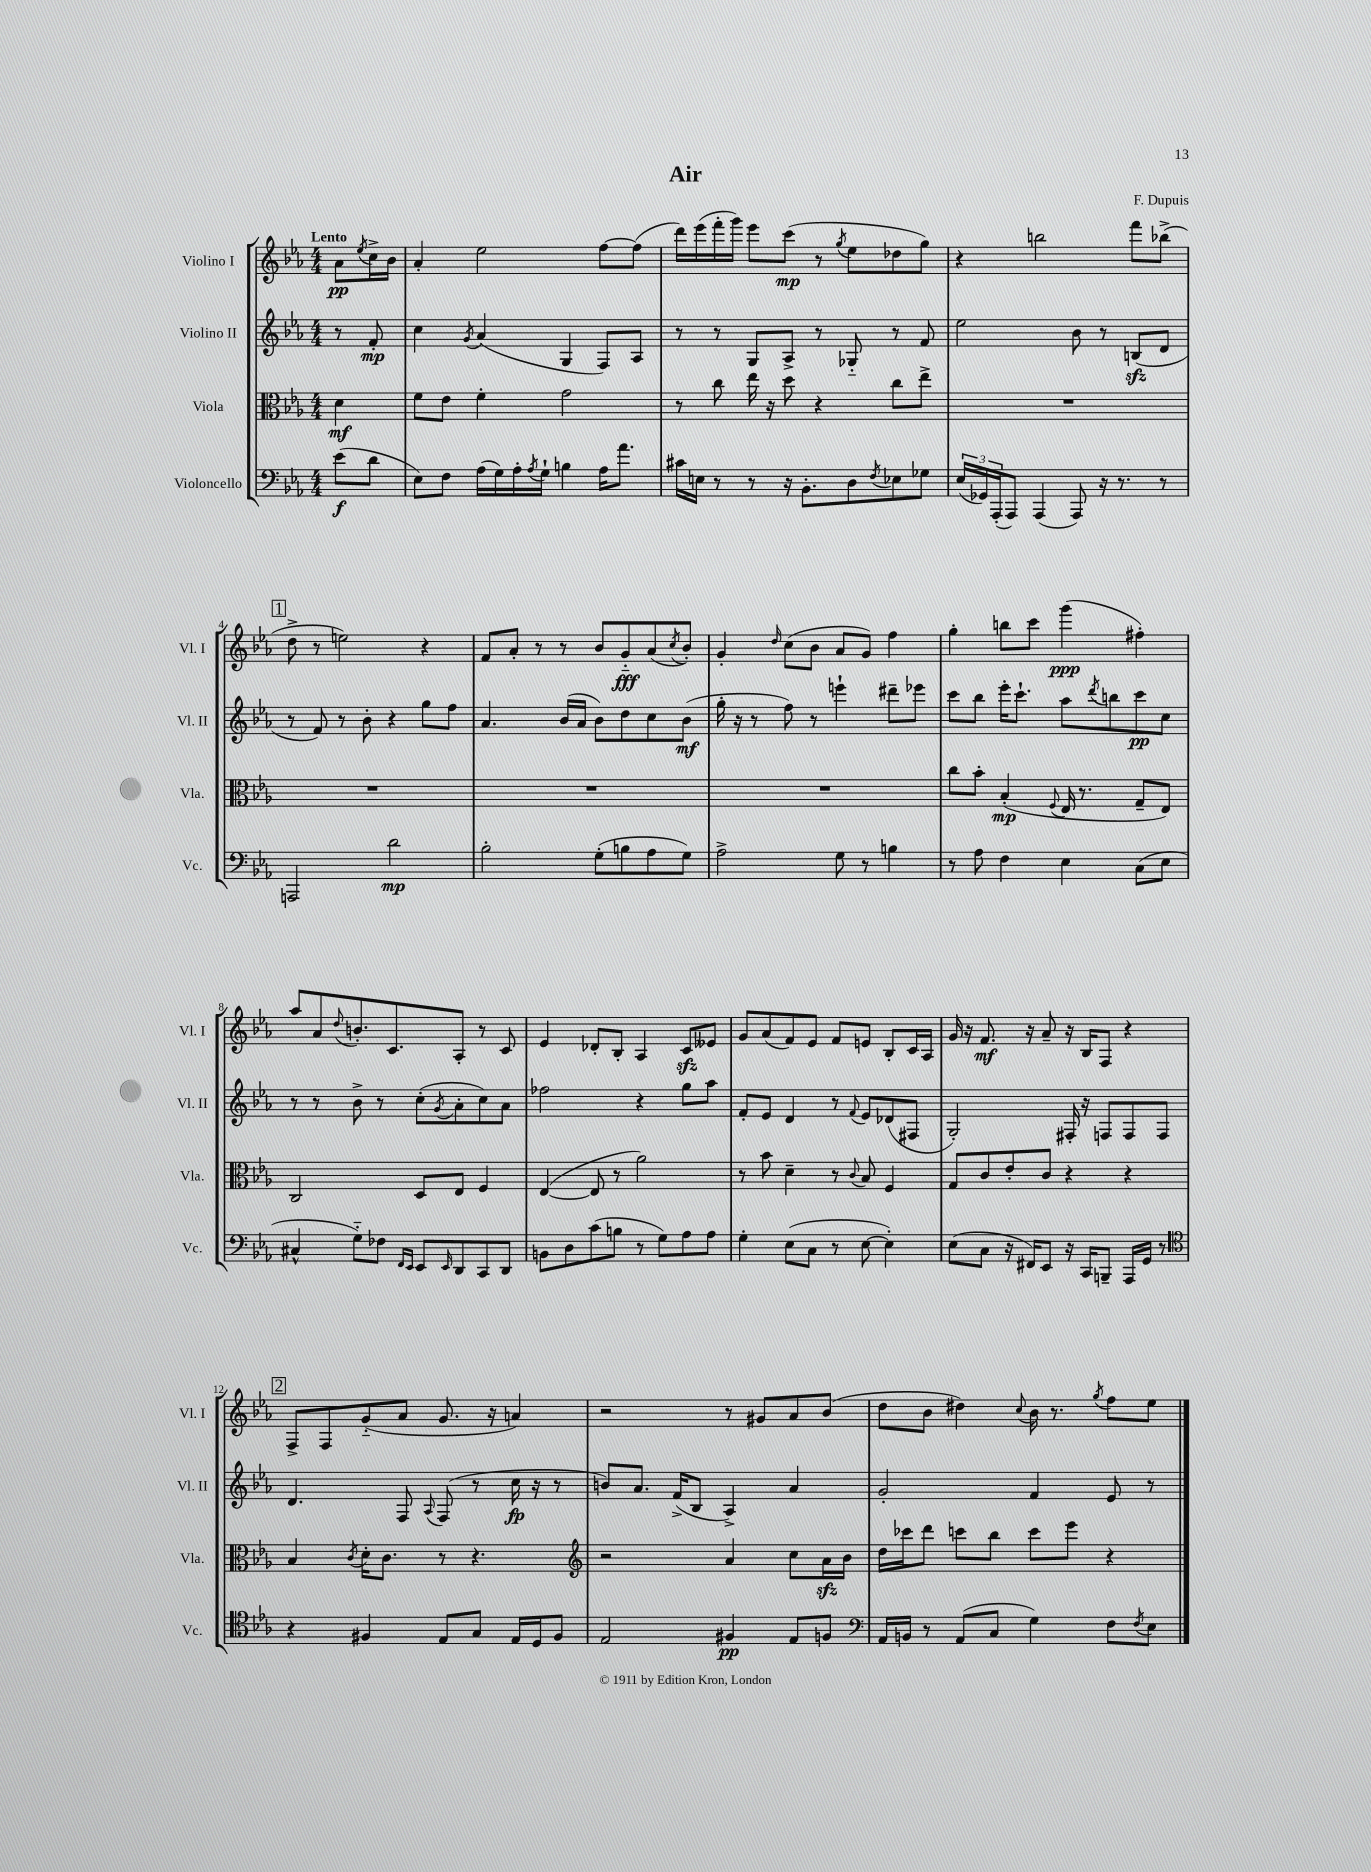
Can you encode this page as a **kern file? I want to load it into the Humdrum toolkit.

**kern	**dynam	**kern	**dynam	**kern	**dynam	**kern	**dynam
*part4	*part4	*part3	*part3	*part2	*part2	*part1	*part1
*staff4	*staff4	*staff3	*staff3	*staff2	*staff2	*staff1	*staff1
*I"Violoncello	*	*I"Viola	*	*I"Violino II	*	*I"Violino I	*
*I'Vc.	*	*I'Vla.	*	*I'Vl. II	*	*I'Vl. I	*
*clefF4	*	*clefC3	*	*clefG2	*	*clefG2	*
*k[b-e-a-]	*	*k[b-e-a-]	*	*k[b-e-a-]	*	*k[b-e-a-]	*
*M4/4	*	*M4/4	*	*M4/4	*	*M4/4	*
=	=	=	=	=	=	=	=
!	!	!	!	!	!	!LO:TX:a:B:t=Lento	!
(8e-\L	f	4d\	mf	8r	.	8a-\L	pp
.	.	.	.	.	.	8qee-/	.
8d\J	.	.	.	8f'/	mp	16cc^\L	.
.	.	.	.	.	.	16b-\JJ	.
=1	=1	=1	=1	=1	=1	=1	=1
8E-\L)	.	8f\L	.	4cc\	.	4a-'/	.
8F\J	.	8e-\J	.	.	.	.	.
.	.	.	.	8qg/	.	.	.
(16A-\LL	.	4f'\	.	(4a-/	.	2ee-\	.
16G\)	.	.	.	.	.	.	.
16A-'\	.	.	.	.	.	.	.
8qA-/	.	.	.	.	.	.	.
16G`\JJ	.	.	.	.	.	.	.
4Bn\	.	2g\	.	4G/	.	.	.
16A-\KL	.	.	.	8F/L)	.	[8ff\L	.
8.a-\J	.	.	.	.	.	.	.
.	.	.	.	8A-/J	.	(8ff\J]	.
=2	=2	=2	=2	=2	=2	=2	=2
16c#X\LL	.	8r	.	8r	.	16ddd\LL)	.
16En\JJ	.	.	.	.	.	(16eee-\	.
8r	.	8cc\	.	8r	.	16fff'\	.
.	.	.	.	.	.	16ggg\JJ)	.
8r	.	16ee-\	.	8G/L	.	8eee-\L	.
.	.	16r	.	.	.	.	.
16r	.	8dd\	.	8A-^/J	.	(8ccc\J	mp
8.BB-'\L	.	.	.	.	.	.	.
.	.	4r	.	8r	.	8r	.
.	.	.	.	.	.	8qgg/	.
8D\	.	.	.	8G-X/	.	8ee-\L	.
8qF/	.	.	.	.	.	.	.
8E-X\	.	8cc\L	.	8r	.	8dd-X\	.
8G-X\J	.	8ee-^\J	.	8f/	.	8gg\J)	.
=3	=3	=3	=3	=3	=3	=3	=3
(24E-/LL	.	1r	.	2ee-\	.	4r	.
24GG-X/)	.	.	.	.	.	.	.
(24AAA-'/J	.	.	.	.	.	.	.
8AAA-/J)	.	.	.	.	.	.	.
(4AAA-/	.	.	.	.	.	2bbn\	.
8AAA-/)	.	.	.	8b-\	.	.	.
16r	.	.	.	8r	.	.	.
8.r	.	.	.	.	.	.	.
.	.	.	.	(8Bnzz/L	.	8fff\L	.
8r	.	.	.	8d/J	.	(8bb-X^\J	.
!!LO:LB:g=z
!!LO:REH:place=s1:t=1
=4	=4	=4	=4	=4	=4	=4	=4
2AAAn/	.	1r	.	8r	.	8dd^\	.
.	.	.	.	8f/)	.	8r	.
.	.	.	.	8r	.	2een\)	.
.	.	.	.	8b-'\	.	.	.
2d\	mp	.	.	4r	.	.	.
.	.	.	.	8gg\L	.	4r	.
.	.	.	.	8ff\J	.	.	.
=5	=5	=5	=5	=5	=5	=5	=5
2B-'\	.	1r	.	4.a-/	.	8f/L	.
.	.	.	.	.	.	8a-'/J	.
.	.	.	.	.	.	8r	.
.	.	.	.	(16b-/LL	.	8r	.
.	.	.	.	16a-/JJ	.	.	.
(8G'\L	.	.	.	8b-\L)	.	8b-/L	.
8Bn\	.	.	.	8dd\	.	8g/	fff
8A-\	.	.	.	8cc\	.	(8a-/	.
.	.	.	.	.	.	8qcc/	.
8G\J)	.	.	.	(8b-\J	mf	8b-'/J)	.
=6	=6	=6	=6	=6	=6	=6	=6
2A-^\	.	1r	.	16gg'\	.	4g'/	.
.	.	.	.	16r	.	.	.
.	.	.	.	8r	.	.	.
.	.	.	.	.	.	16qqdd/	.
.	.	.	.	8ff\)	.	(8cc\L	.
.	.	.	.	8r	.	8b-\J	.
8G\	.	.	.	4eeen`\	.	8a-/L	.
8r	.	.	.	.	.	8g/J)	.
4Bn\	.	.	.	8ddd#X~\L	.	4ff\	.
.	.	.	.	8eee-X\J	.	.	.
=7	=7	=7	=7	=7	=7	=7	=7
8r	.	8cc\L	.	8ccc\L	.	4gg'\	.
8A-\	.	8b-'\J	.	8bb-\J	.	.	.
4F\	.	(4B-'/	mp	16eee-'\KL	.	8bbn\L	.
.	.	.	.	8.ccc`\J	.	.	.
.	.	.	.	.	.	8ccc\J	.
.	.	8qqF/	.	.	.	.	.
4E-\	.	16E-/	.	8aa-\L	.	(4ggg\	ppp
.	.	8.r	.	.	.	.	.
.	.	.	.	8qddd/	.	.	.
.	.	.	.	8bbn\	.	.	.
(8C\L	.	8G~/L	.	8ccc\	pp	4ff#X'\)	.
8E-\J	.	8E-/J)	.	8cc\J	.	.	.
!!LO:LB:g=z
=8	=8	=8	=8	=8	=8	=8	=8
4C#X^^/	.	2C/	.	8r	.	8aa-/L	.
.	.	.	.	8r	.	8a-/	.
.	.	.	.	.	.	8qqdd/	.
8G\L)	.	.	.	8b-^\	.	8.bn'/	.
8F-X\J	.	.	.	8r	.	.	.
.	.	.	.	.	.	8.c/	.
16qqFF/LL	.	.	.	.	.	.	.
16qqEE-/JJ	.	.	.	.	.	.	.
8EE-/L	.	8D/L	.	(8cc'\L	.	.	.
16qqEE-/	.	.	.	8qg/	.	.	.
8DD/	.	8E-/J	.	8a-'\	.	8A-'/J	.
8CC/	.	4F/	.	8cc\)	.	8r	.
8DD/J	.	.	.	8a-\J	.	8c/	.
=9	=9	=9	=9	=9	=9	=9	=9
8BBn\L	.	([4E-/	.	2ff-X\	.	4e-/	.
8D\	.	.	.	.	.	.	.
(8c\	.	8E-/]	.	.	.	8d-X'/L	.
8Bn\J	.	8r	.	.	.	8B-'/J	.
8r	.	2a-\)	.	4r	.	4A-/	.
8G\L)	.	.	.	.	.	.	.
8A-\	.	.	.	8gg\L	.	8czz/L	.
8A-\J	.	.	.	8aa-\J	.	8e--X/J	.
=10	=10	=10	=10	=10	=10	=10	=10
4G'\	.	8r	.	8f'/L	.	8g/L	.
.	.	8b-\	.	8e-/J	.	(8a-/	.
(8E-\L	.	4d~\	.	4d/	.	8f/)	.
8C\J	.	.	.	.	.	8e-/J	.
8r	.	8r	.	8r	.	8f/L	.
.	.	8qqc/	.	8qqf/	.	.	.
[8E-\	.	8B-/	.	8e-/L	.	8en/J	.
4E-'\])	.	4F/	.	(8d-X/	.	8B-'/L	.
.	.	.	.	8F#X/J	.	16c/L	.
.	.	.	.	.	.	16A-/JJ	.
=11	=11	=11	=11	=11	=11	=11	=11
(8E-\L	.	8G/L	.	2G'/)	.	16g/	.
.	.	.	.	.	.	16r	.
8C\J	.	8c/	.	.	.	8.f/	mf
16r	.	8e-'/	.	.	.	.	.
16FF#X/KL)	.	.	.	.	.	16r	.
8EE-/J	.	8c/J	.	.	.	8a-~/	.
16r	.	4r	.	16F#X'/	.	16r	.
16CC/KL	.	.	.	16r	.	16B-/KL	.
8BBBn~/J	.	.	.	8Fn/L	.	8F/J	.
16AAA-/LL	.	4r	.	8F/	.	4r	.
16GG/JJ	.	.	.	.	.	.	.
8r	.	.	.	8F/J	.	.	.
!!LO:LB:g=z
!!LO:REH:place=s1:t=2
=12	=12	=12	=12	=12	=12	=12	=12
*clefC4	*	*	*	*	*	*	*
4r	.	4B-/	.	4.d/	.	8F^/L	.
.	.	.	.	.	.	8F/	.
.	.	8qc/	.	.	.	.	.
4F#X/	.	16d'\KL	.	.	.	(8g/	.
.	.	8.c\J	.	.	.	.	.
.	.	.	.	8F/	.	8a-/J	.
.	.	.	.	8qqA-/	.	.	.
8E-/L	.	8r	.	(8F/	.	8.g/	.
8G/J	.	4.r	.	8r	.	.	.
.	.	.	.	.	.	16r	.
16E-/LL	.	.	.	16cc\	fp	4an/)	.
16D/J	.	.	.	16r	.	.	.
8F#/J	.	.	.	8r	.	.	.
=13	=13	=13	=13	=13	=13	=13	=13
*	*	*clefG2	*	*	*	*	*
2E-/	.	2r	.	8bn/L)	.	2r	.
.	.	.	.	8.a-/J	.	.	.
.	.	.	.	(16f^/KL	.	.	.
.	.	.	.	8B-/J	.	.	.
4F#X/	pp	4a-/	.	4A-^/)	.	8r	.
.	.	.	.	.	.	8g#X/L	.
8E-/L	.	8cc\L	.	4a-/	.	8a-/	.
8Fn/J	.	16a-zz\L	.	.	.	(8b-/J	.
.	.	16b-\JJ	.	.	.	.	.
=14	=14	=14	=14	=14	=14	=14	=14
*clefF4	*	*	*	*	*	*	*
16AA-/LL	.	16dd\LL	.	2g'/	.	8dd\L	.
16BBn/JJ	.	16ccc-X\J	.	.	.	.	.
8r	.	8ddd\J	.	.	.	8b-\J	.
(8AA-/L	.	8cccn\L	.	.	.	4dd#X\)	.
8C/J	.	8bb-\J	.	.	.	.	.
.	.	.	.	.	.	8qqcc/	.
4G\)	.	8ccc\L	.	4f/	.	16b-\	.
.	.	.	.	.	.	8.r	.
.	.	8eee-\J	.	.	.	.	.
.	.	.	.	.	.	8qgg/	.
8F\L	.	4r	.	8e-/	.	8ff\L	.
8qF/	.	.	.	.	.	.	.
8E-\J	.	.	.	8r	.	8ee-\J	.
==	==	==	==	==	==	==	==
*-	*-	*-	*-	*-	*-	*-	*-
